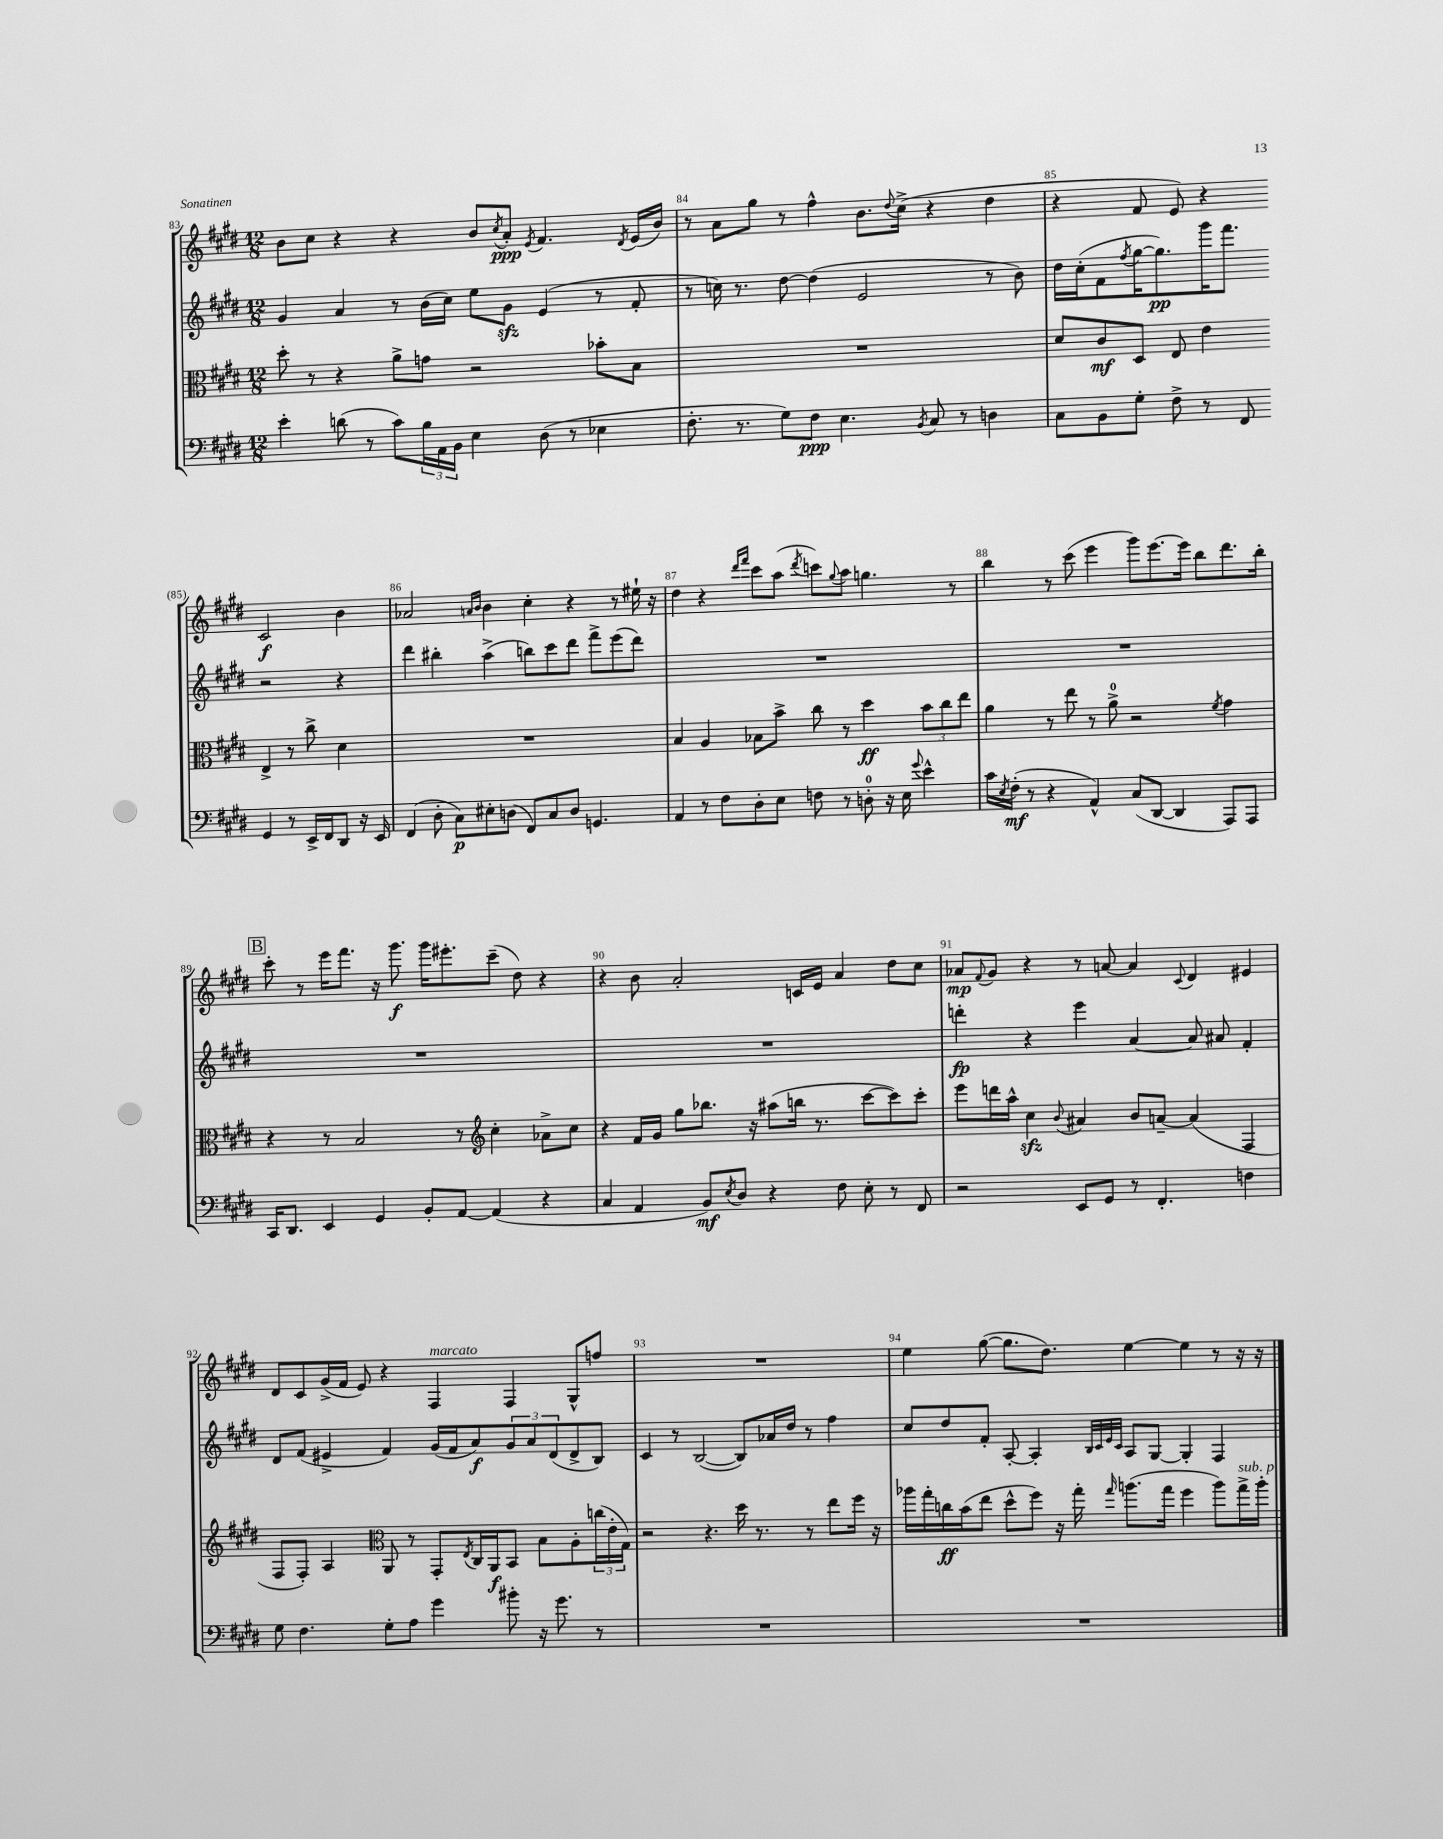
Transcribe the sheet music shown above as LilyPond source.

<<
\new StaffGroup <<
\new Staff = "s0" {
    \clef treble \key e \major \numericTimeSignature \time 12/8
    b'8 cis''8 r4 r4 b'8 \acciaccatura { cis''8 } a'8-.\ppp \acciaccatura { e'8 } fis'4. \acciaccatura { dis'8 } e'16( b'16) |
    r8 a'8 gis''8 r8 fis''4-^ b'8. \appoggiatura { dis''8 } cis''16->( r4 dis''4 |
    r4 fis'8 e'8) r4 cis'2\f b'4 |
    aes'2 \grace { a'16 b'16 } b'4 cis''4-. r4 r8 eis''16-! r16 |
    dis''4 r4 \grace { dis'''16 fis'''16 } cis'''8 a''8( \acciaccatura { dis'''8 } c'''8) \appoggiatura { gis''8 } a''8 g''4. r8 |
    b''4 r8 cis'''8( e'''4 gis'''8) e'''8.~ e'''16 b''8 dis'''8. b''16-. |
    \mark \markup { \box "B" } cis'''8-. r8 e'''16 fis'''8. r16 gis'''8.\f gis'''16 eis'''8.-. cis'''8--( dis''8) r4 |
    r4 b'8 a'2-. c'16 e'16 a'4 dis''8 cis''8 |
    aes'8\mp \appoggiatura { fis'8 } gis'8 r4 r8 a'8~ a'4 \appoggiatura { cis'8 } dis'4 eis'4 |
    dis'8 cis'8 gis'16->( fis'16 e'8) r4 fis4^\markup { \italic "marcato" } fis4 gis8-^ f''8 |
    R1. |
    e''4 gis''8~( gis''8. dis''8.) e''4~ e''4 r8 r16 r16 \bar "|." |
}
\new Staff = "s1" {
    \clef treble \key e \major \numericTimeSignature \time 12/8
    gis'4 a'4 r8 b'16( cis''16) e''8 gis'8\sfz e'4( r8 fis'8-. |
    r8 c''16) r8. dis''8~ dis''4( e'2 r8 b'8) |
    dis''16 cis''16-.( fis'8 \acciaccatura { fis''8 } gis''16~ gis''8.\pp) gis'''16 fis'''8. r2 r4 |
    dis'''4 bis''4-. a''4->( b''8) cis'''8 dis'''8 fis'''8-> e'''8( dis'''8) |
    R1. |
    R1. |
    \mark \markup { \box "B" } R1. |
    R1. |
    d'''4-.\fp r4 e'''4 a'4~ a'8 ais'8 fis'4-. |
    dis'8 fis'8( eis'4-> fis'4) gis'16( fis'16 a'8\f) \tuplet 3/2 { gis'8 a'8 dis'8( } dis'8-> b8) |
    cis'4 r8 b2~( b8) aes'16 dis''16 r8 fis''4 |
    cis''8 dis''8 fis'8-. a8~-. a4-. \grace { b32 cis'32 e'32 cis'32 } a8 gis8~ gis4-. fis4 \bar "|." |
}
\new Staff = "s2" {
    \clef alto \key e \major \numericTimeSignature \time 12/8
    dis''8-. r8 r4 a'8-> g'8 r2 bes'8-. b8 |
    R1. |
    dis'8 cis'8\mf dis8 e8 e'4 e4-> r8 cis''8-> dis'4 |
    R1. |
    b4 a4 bes8 b'8-> cis''8 r8 dis''4\ff \tuplet 3/2 { b'8 cis''8 e''8 } |
    a'4 r8 e''8 r8 a'8-0-> r2 \acciaccatura { fis'8 } gis'4 |
    \mark \markup { \box "B" } r4 r8 b2 r8 \clef treble cis''4-. aes'8-> cis''8 |
    r4 fis'16 gis'16 gis''8 bes''8. r16 ais''8( b''16 r8. cis'''8~ cis'''8) cis'''8-. |
    e'''8 d'''16 a''16-^ cis''4\sfz \appoggiatura { b'8 } ais'4 b'8 a'8~-- a'4( fis4 |
    fis8 fis8-.) a4 \clef alto a,8 r8 gis,8-. \acciaccatura { e8 } cis16 a,16\f b,8 b8 a8-. \tuplet 3/2 { c''16( e'16-. gis16) } |
    r2 r4. dis''16 r8. r8 e''8 fis''16 r16 |
    aes''16 gis''16-. c''16\ff b'16( e''8 dis''8-^ fis''8) r16 gis''16-. \grace { gis''16 } a''8.( gis''16 fis''4 a''8) gis''16->^\markup { \italic "sub. p" } a''16-. \bar "|." |
}
\new Staff = "s3" {
    \clef bass \key e \major \numericTimeSignature \time 12/8
    e'4-. d'8( r8 cis'8) \tuplet 3/2 { b16 a,16 b,16 } e4 dis8( r8 ees4 |
    fis8.-. r8. gis8) fis8\ppp e4. \acciaccatura { b,8 } cis8 r8 d4 |
    cis8 b,8 gis8-. fis8-> r8 fis,8 gis,4 r8 e,16-> fis,16 dis,8 r16 e,16 |
    fis,4( dis8-. cis8\p) eis8-. d8( fis,8) cis8 d8 g,4. |
    a,4 r8 fis8 dis8-. e8 f8 r8 d8-0-. r16 e16 \appoggiatura { gis'8 } e'4-^ |
    cis'16 \acciaccatura { e8 } fis16-.\mf( r8 r4 a,4-^) cis8( dis,8~ dis,4 a,,8) a,,8 |
    \mark \markup { \box "B" } cis,16 dis,8. e,4 gis,4 b,8-. a,8~ a,4( r4 |
    cis4 a,4 b,8\mf) \acciaccatura { e8 } dis8 r4 fis8 e8-. r8 fis,8 |
    r2 e,8 gis,8 r8 fis,4.-. f4 |
    gis8 fis4. gis8-. a8 gis'4 bis'8-. r16 gis'8. r8 |
    R1. |
    R1. \bar "|." |
}
>>
>>
\layout { \context { \Score currentBarNumber = #83 \override BarNumber.break-visibility = ##(#f #t #t) barNumberVisibility = #all-bar-numbers-visible } }
